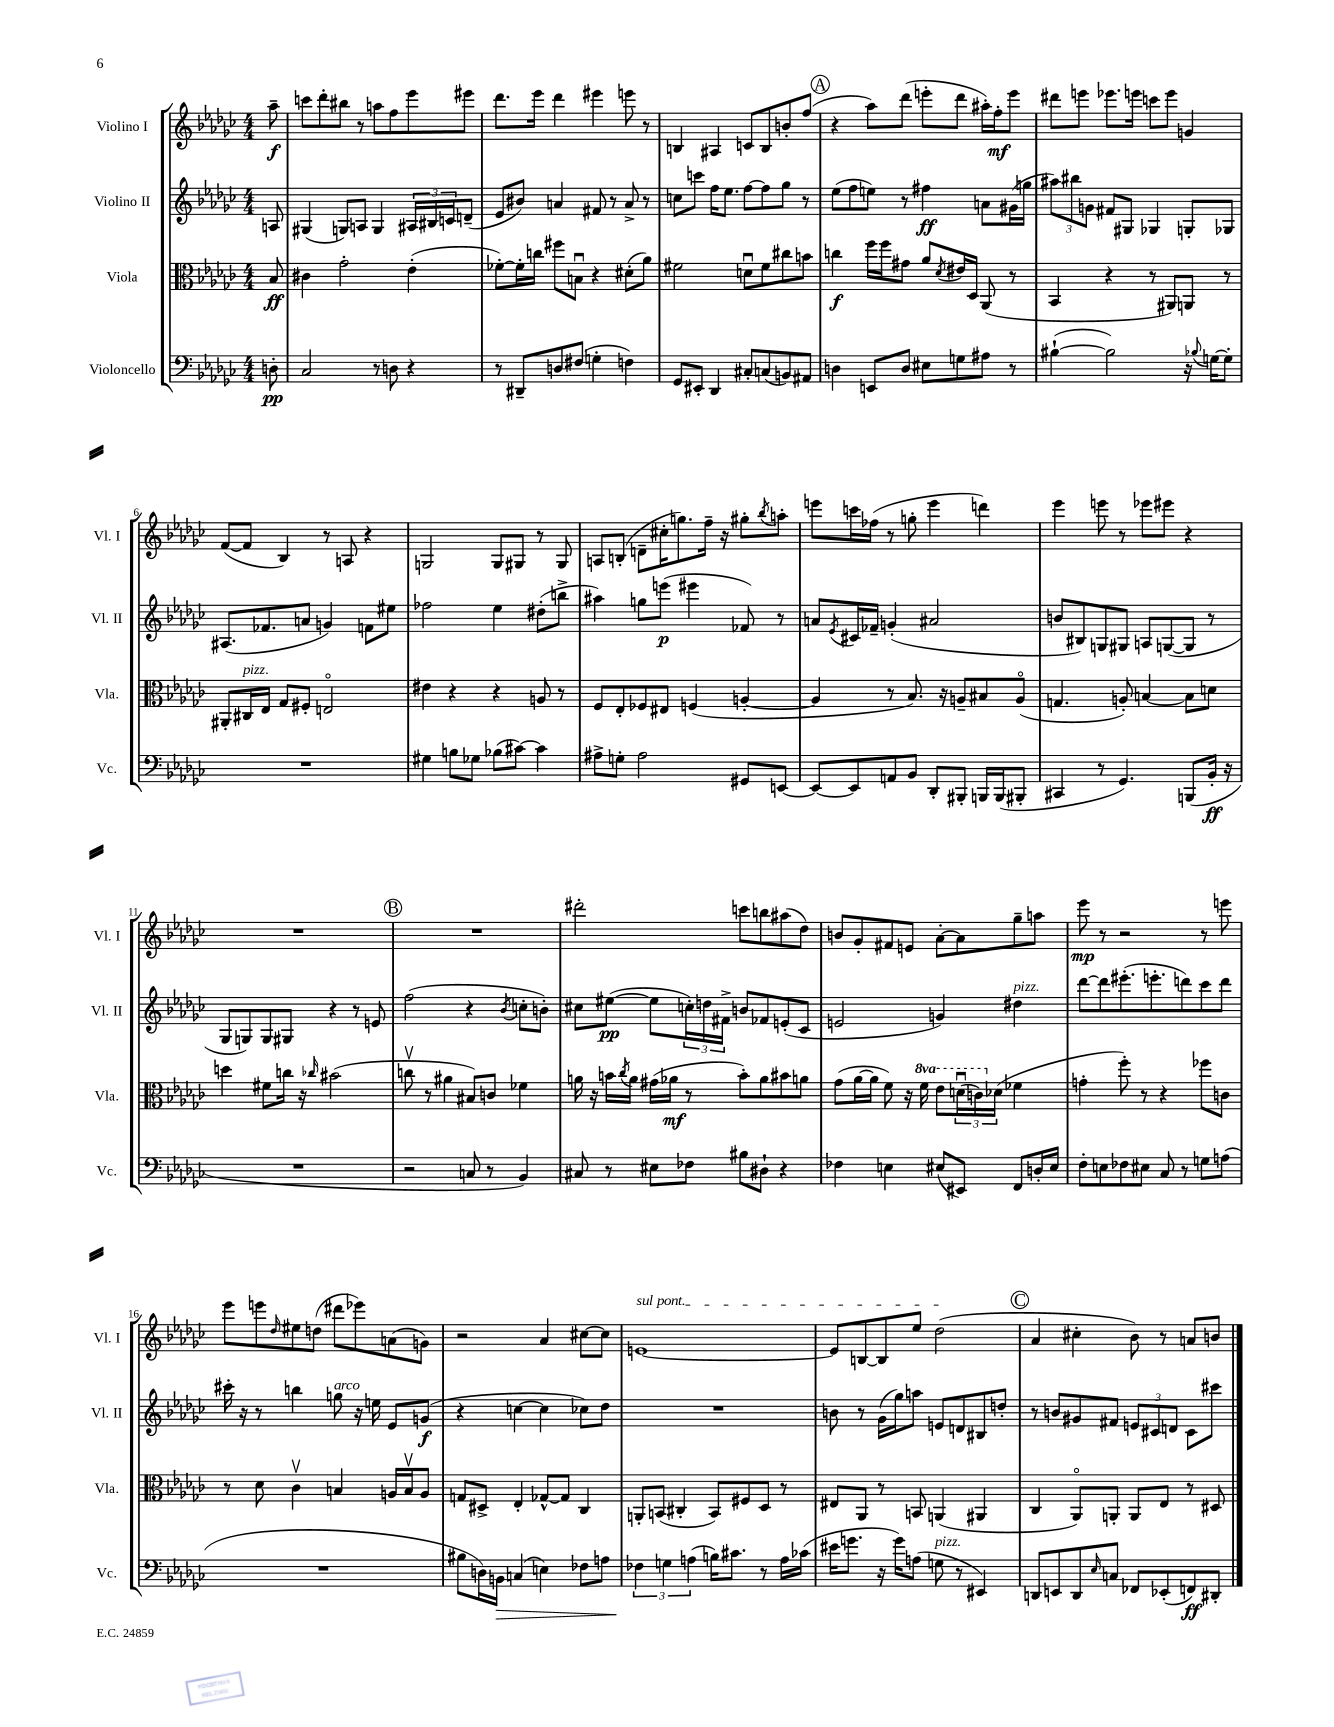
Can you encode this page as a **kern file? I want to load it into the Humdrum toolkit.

**kern	**dynam	**kern	**dynam	**kern	**dynam	**kern	**dynam
*part4	*part4	*part3	*part3	*part2	*part2	*part1	*part1
*staff4	*staff4	*staff3	*staff3	*staff2	*staff2	*staff1	*staff1
*I"Violoncello	*	*I"Viola	*	*I"Violino II	*	*I"Violino I	*
*I'Vc.	*	*I'Vla.	*	*I'Vl. II	*	*I'Vl. I	*
*clefF4	*	*clefC3	*	*clefG2	*	*clefG2	*
*k[b-e-a-d-g-c-]	*	*k[b-e-a-d-g-c-]	*	*k[b-e-a-d-g-c-]	*	*k[b-e-a-d-g-c-]	*
*M4/4	*	*M4/4	*	*M4/4	*	*M4/4	*
=	=	=	=	=	=	=	=
8Dn'\	pp	8B-/	ff	8An/	.	8aa-~\	f
=1	=1	=1	=1	=1	=1	=1	=1
2C-/	.	4c#X\	.	(4G#X/	.	8cccn\L	.
.	.	.	.	.	.	8ddd-'\	.
.	.	2g-'\	.	8Gn/L)	.	8bb#X\J	.
.	.	.	.	8An/J	.	8r	.
8r	.	.	.	4G/	.	8aan\L	.
8Dn\	.	.	.	.	.	8ff\	.
4r	.	(4e-'\	.	24A#X/LL	.	8eee-\	.
.	.	.	.	24B#X/	.	.	.
.	.	.	.	24cn/J	.	.	.
.	.	.	.	(8dn~/J	.	8eee#X\J	.
=2	=2	=2	=2	=2	=2	=2	=2
8r	.	[8f-X'\L)	.	8e-/L	.	8.ddd-\L	.
8DD#X~/L	.	16f-'\L]	.	8b#X/J)	.	.	.
.	.	16ccn\JJ	.	.	.	16eee-\Jk	.
8Dn/	.	8ff#X\L	.	4an/	.	4ddd-\	.
(8F#X/J	.	8Bnu\J	.	.	.	.	.
4Gn'\	.	4r	.	8f#X/	.	4eee#X\	.
.	.	.	.	8r	.	.	.
4Fn\)	.	(8d#X'\L	.	8a^/	.	8eeen\	.
.	.	8a-\J)	.	8r	.	8r	.
=3	=3	=3	=3	=3	=3	=3	=3
8GG-/L	.	2f#X\	.	8ccn\L	.	4Bn/	.
8EE#X'/J	.	.	.	8cccn\J	.	.	.
4DD-/	.	.	.	16ff\KL	.	4A#X/	.
.	.	.	.	8.ee-\J	.	.	.
8C#X'/L	.	8dnu\L	.	[8ff\L	.	8cn/L	.
(8Cn/	.	8f#\	.	8ff\]	.	8B/	.
8BBn/)	.	8cc#X\	.	8gg-\J	.	8bn'/	.
8AA#X/J	.	8bn\J	.	8r	.	(8ff/J	.
!!LO:REH:place=s1:t=A
=4	=4	=4	=4	=4	=4	=4	=4
4Dn\	.	4ccn\	f	(8ee-\L	.	4r	.
.	.	.	.	8ff\	.	.	.
8EEn/L	.	16ff\LL	.	8een\J)	.	8aa-\L)	.
.	.	16ff\J	.	.	.	.	.
8D/J	.	8g#X\J	.	8r	.	(8ddd-\J	.
8E#X\L	.	8a-/L	.	4ff#X\	ff	8eeen'\L	.
.	.	8qd-/	.	.	.	.	.
8Gn\	.	16e#X/L	.	.	.	8ddd-\J	.
.	.	16D-/JJ	.	.	.	.	.
8A#X\J	.	(8AA-/	.	8an\L	.	16aa#X'\LL)	.
.	.	.	.	.	.	16ff'\J	mf
8r	.	8r	.	(16g#X\L	.	8eee\J	.
.	.	.	.	16ggn\JJ	.	.	.
=5	=5	=5	=5	=5	=5	=5	=5
([4B#X`\	.	4BB-/	.	12aa#X\L)	.	8ddd#X\L	.
.	.	.	.	12bb#X\	.	.	.
.	.	.	.	.	.	8eeen\J	.
.	.	.	.	12gn\J	.	.	.
2B#\])	.	4r	.	8f#X/L	.	8.eee-X\L	.
.	.	.	.	8G#X/J	.	.	.
.	.	.	.	.	.	16eeen\Jk	.
.	.	8r	.	4G-X/	.	8cccn\L	.
.	.	8AA#X/L)	.	.	.	8eee\J	.
16r	.	8AAn/J	.	8Gn'/L	.	4gn/	.
8qqB-X/	.	.	.	.	.	.	.
[16Gn\KL	.	.	.	.	.	.	.
8G'\J]	.	8r	.	8G-X/J	.	.	.
!!LO:LB:g=z
=6	=6	=6	=6	=6	=6	=6	=6
1r	.	8AA#X'/L	.	(8.A#X/L	.	([8f/L	.
!	!	!LO:TX:a:i:t=pizz.	!	!	!	!	!
.	.	16C#X/L	.	.	.	8f/J]	.
.	.	16E-/JJ	.	8.f-X/	.	.	.
.	.	8G-/L	.	.	.	4B-/)	.
.	.	8F#X'/J	.	8an/J	.	.	.
.	.	2En/	.	4gn/)	.	8r	.
.	.	.	.	.	.	8An/	.
.	.	.	.	8fn\L	.	4r	.
.	.	.	.	8ee#X\J	.	.	.
=7	=7	=7	=7	=7	=7	=7	=7
4G#X\	.	4e#X\	.	2ff-X\	.	2Gn/	.
8Bn\L	.	4r	.	.	.	.	.
8G-X\J	.	.	.	.	.	.	.
(8B-X\L	.	4r	.	4ee-\	.	8G/L	.
[8c#X\J)	.	.	.	.	.	8G#X/J	.
4c#\]	.	8An/	.	(8dd#X'\L	.	8r	.
.	.	8r	.	8bbn^\J	.	8G#/	.
=8	=8	=8	=8	=8	=8	=8	=8
8A#X^\L	.	8F/L	.	4aa#X\)	.	8An/L	.
8Gn'\J	.	8E-'/	.	.	.	(8Bn'/J	.
2A#\	.	8F-X/	.	8ggn\L	.	8dn~\L	.
.	.	8E#X/J	.	(8eeen\J	p	16cc#X'\K	.
.	.	.	.	.	.	8.ggn\)	.
.	.	(4Fn/	.	4eee#X\	.	.	.
.	.	.	.	.	.	16ff~\Jk	.
.	.	.	.	.	.	16r	.
8GG#X/L	.	[4An'/	.	8f-X/)	.	8gg#X'\L	.
.	.	.	.	.	.	8qbb-/	.
[8EEn/J	.	.	.	8r	.	8aan'\J	.
=9	=9	=9	=9	=9	=9	=9	=9
8EE/L_	.	4A/]	.	8an/L	.	8eeen\L	.
.	.	.	.	8qe-/	.	.	.
8EE/]	.	.	.	16c#X/L	.	16cccn\L	.
.	.	.	.	16f-X~/JJ	.	(16ff-X\JJ	.
8AAn/	.	8r	.	(4gn'/	.	8r	.
8BB-/J	.	8.B-/)	.	.	.	8ggn'\	.
8DD-'/L	.	.	.	2a#X/	.	4eee\	.
.	.	16r	.	.	.	.	.
8BBB#X'/J	.	8An~/L	.	.	.	.	.
16BBBn/LL	.	8B#X/	.	.	.	4dddn\)	.
(16BBB/J	.	.	.	.	.	.	.
8BBB#X'/J	.	(8A/J	.	.	.	.	.
=10	=10	=10	=10	=10	=10	=10	=10
4CC#X/	.	4.Gn/	.	8bn/L	.	4eee-\	.
.	.	.	.	8B#X/)	.	.	.
8r	.	.	.	8Gn/	.	8eeen\	.
4.GG-/)	.	8An'/)	.	8G#X/J	.	8r	.
.	.	[4Bn/	.	8An/L	.	8eee-X\L	.
.	.	.	.	([8Gn/	.	8eee#X\J	.
(8BBBn/L	.	8B\L]	.	8G/J]	.	4r	.
16BB-'/Jk	ff	8dn\J	.	8r	.	.	.
16r	.	.	.	.	.	.	.
!!LO:LB:g=z
=11	=11	=11	=11	=11	=11	=11	=11
1r	.	4ddn\	.	8G-/L	.	1r	.
.	.	.	.	8Gn/)	.	.	.
.	.	8f#X\L	.	8G/	.	.	.
.	.	16ccn\Jk	.	8G#X/J	.	.	.
.	.	16r	.	.	.	.	.
.	.	16qqcc-X/	.	.	.	.	.
.	.	(2b#X\	.	4r	.	.	.
.	.	.	.	8r	.	.	.
.	.	.	.	8en/	.	.	.
!!LO:REH:place=s1:t=B
=12	=12	=12	=12	=12	=12	=12	=12
2r	.	8ccnv\	.	(2ff\	.	1r	.
.	.	8r	.	.	.	.	.
.	.	4a#X\	.	.	.	.	.
8Cn/	.	8B#X/L)	.	4r	.	.	.
8r	.	8cn/J	.	.	.	.	.
.	.	.	.	8qb-/	.	.	.
4BB-/)	.	4f-X\	.	8ccn'\L	.	.	.
.	.	.	.	8bn'\J)	.	.	.
=13	=13	=13	=13	=13	=13	=13	=13
8C#X/	.	16an\	.	8cc#X\L	.	2ddd#X'\	.
.	.	16r	.	.	.	.	.
8r	.	16bn\LL	.	([8ee#X\J	pp	.	.
.	.	8qcc-/	.	.	.	.	.
.	.	16a\JJ	.	.	.	.	.
8E#X\L	.	(16g#X\LL	.	8ee#\L]	.	.	.
.	.	16a-X\JJ	mf	.	.	.	.
8F-X\J	.	8r	.	24ccn'\L)	.	.	.
.	.	.	.	24ddn\	.	.	.
.	.	.	.	24f#X^\JJ	.	.	.
8B#X\L	.	8b'\L)	.	8bn/L	.	8cccn\L	.
8D#X`\J	.	8a-\	.	8f-X/	.	8bbn\	.
4r	.	8b#X\	.	(8en'/	.	(8aa#X\	.
.	.	8an\J	.	8c-/J	.	8dd-\J)	.
=14	=14	=14	=14	=14	=14	=14	=14
4F-X\	.	(8g-\L	.	2en/	.	8bn/L	.
.	.	[16a-\L	.	.	.	8g-'/	.
.	.	16a-\JJ]	.	.	.	.	.
4En\	.	8f\)	.	.	.	8f#X/	.
.	.	16r	.	.	.	8en/J	.
*	*	*8va	*	*	*	*	*
.	.	16ff\	.	.	.	.	.
(8E#X/L	.	8ee-\L	.	4gn/)	.	[8a-'\L	.
8EE#X/J)	.	(24ddnu\L	.	.	.	8a-\]	.
.	.	24ccn\)	.	.	.	.	.
*	*	*X8va	*	*	*	*	*
.	.	(24d-X\JJ	.	.	.	.	.
!	!	!	!	!LO:TX:a:i:t=pizz.	!	!	!
8FF/L	.	4f-X\	.	4dd#X\	.	8gg-~\	.
16Dn'/L	.	.	.	.	.	8aan\J	.
16E#/JJ	.	.	.	.	.	.	.
=15	=15	=15	=15	=15	=15	=15	=15
8F'\L	.	4gn'\	.	[8ddd-\L	.	8eee-\	mp
8En\	.	.	.	8ddd-\]	.	8r	.
8F-X\	.	8ff'\)	.	(8.eee#X'\	.	2r	.
8E#X\J	.	8r	.	.	.	.	.
.	.	.	.	8.eeen'\	.	.	.
8C-/	.	4r	.	.	.	.	.
8r	.	.	.	8dddn\)	.	.	.
8Gn\L	.	8ff-X\L	.	8ccc-\	.	8r	.
(8An\J	.	8cn\J	.	8ddd\J	.	8eeen\	.
!!LO:LB:g=z
=16	=16	=16	=16	=16	=16	=16	=16
1r	.	8r	.	16ccc#X'\	.	8eee-\L	.
.	.	.	.	16r	.	.	.
.	.	8d-\	.	8r	.	8eeen\	.
.	.	.	.	.	.	16qqdd-/	.
.	.	4c-v\	.	4bbn\	.	8ee#X\	.
.	.	.	.	.	.	(8ddn\J	.
!	!	!	!	!LO:TX:a:i:t=arco	!	!	!
.	.	4Bn/	.	8ggn\	.	8ddd#X\L	.
.	.	.	.	16r	.	8eee-X\)	.
.	.	.	.	16een\	.	.	.
.	.	16An/LL	.	8e-/L	.	(8an\	.
.	.	16Bv/J	.	.	.	.	.
.	.	8A/J	.	(8gn/J	f	8gn\J)	.
=17	=17	=17	=17	=17	=17	=17	=17
8B#X\L	.	8Gn/L	.	4r	.	2r	.
16Dn\L)	.	8D#X^/J	.	.	.	.	.
!	!LO:HP:b	!	!	!	!	!	!
16BBn\JJ	>	.	.	.	.	.	.
(4Cn/	.	4E-'/	.	[4ccn\	.	.	.
4En\)	.	[8G-X^^/L	.	4cc\]	.	4a-/	.
.	.	8G-/J]	.	.	.	.	.
8F-X\L	.	4C-/	.	8cc-X\L)	.	[8cc#X\L	.
8An\J	.	.	.	8dd-\J	.	8cc#\J]	.
=18	=18	=18	=18	=18	=18	=18	=18
!	!	!	!	!	!	!LO:TX:a:i:t=sul pont.	!
6F-X\	.	8AAn'/L	.	1r	.	[1en	.
.	.	(8BBn/J	.	.	.	.	.
6Gn\	]	.	.	.	.	.	.
.	.	4C#X'/	.	.	.	.	.
(6An\	.	.	.	.	.	.	.
16Bn\KL)	.	8BB/L)	.	.	.	.	.
8.c#X\J	.	.	.	.	.	.	.
.	.	8F#X/	.	.	.	.	.
8r	.	8D-/J	.	.	.	.	.
16A\LL	.	8r	.	.	.	.	.
(16c-X\JJ	.	.	.	.	.	.	.
=19	=19	=19	=19	=19	=19	=19	=19
16e#X\KL	.	8E#X/L	.	8bn\	.	8e/L]	.
8.gn\J	.	.	.	.	.	.	.
.	.	8AA-/J	.	8r	.	[8Bn/	.
16r	.	8r	.	(16g-\LL	.	8B/]	.
16g\KL)	.	.	.	16gg-\J)	.	.	.
(8An\J	.	8BBn/	.	8aan\J	.	8ee-/J	.
!LO:TX:a:i:t=pizz.	!	!	!	!	!	!	!
8Gn\	.	(4AAn/	.	8en/L	.	(2dd-\	.
8r	.	.	.	8dn/	.	.	.
4EE#X/)	.	4AA#X/	.	8B#X/	.	.	.
.	.	.	.	8ddn'/J	.	.	.
!!LO:REH:place=s1:t=C
=20	=20	=20	=20	=20	=20	=20	=20
8DDn/L	.	4C-/	.	8r	.	4a-/	.
8EEn/	.	.	.	8bn/L	.	.	.
8DD/	.	8AA-/L)	.	8g#X/	.	4cc#X'\	.
16qqE-/	.	.	.	.	.	.	.
8Cn/J	.	8AAn'/J	.	8f#X/J	.	.	.
8FF-X/L	.	8AA/L	.	12en/L	.	8b-\)	.
.	.	.	.	12c#X/	.	.	.
(8EE-X'/	.	8E-/J	.	.	.	8r	.
.	.	.	.	12dn/J	.	.	.
8FFn/)	ff	8r	.	8c#\L	.	8an/L	.
8DD#X'/J	.	8D#X/	.	8ccc#X\J	.	8bn/J	.
==	==	==	==	==	==	==	==
*-	*-	*-	*-	*-	*-	*-	*-
